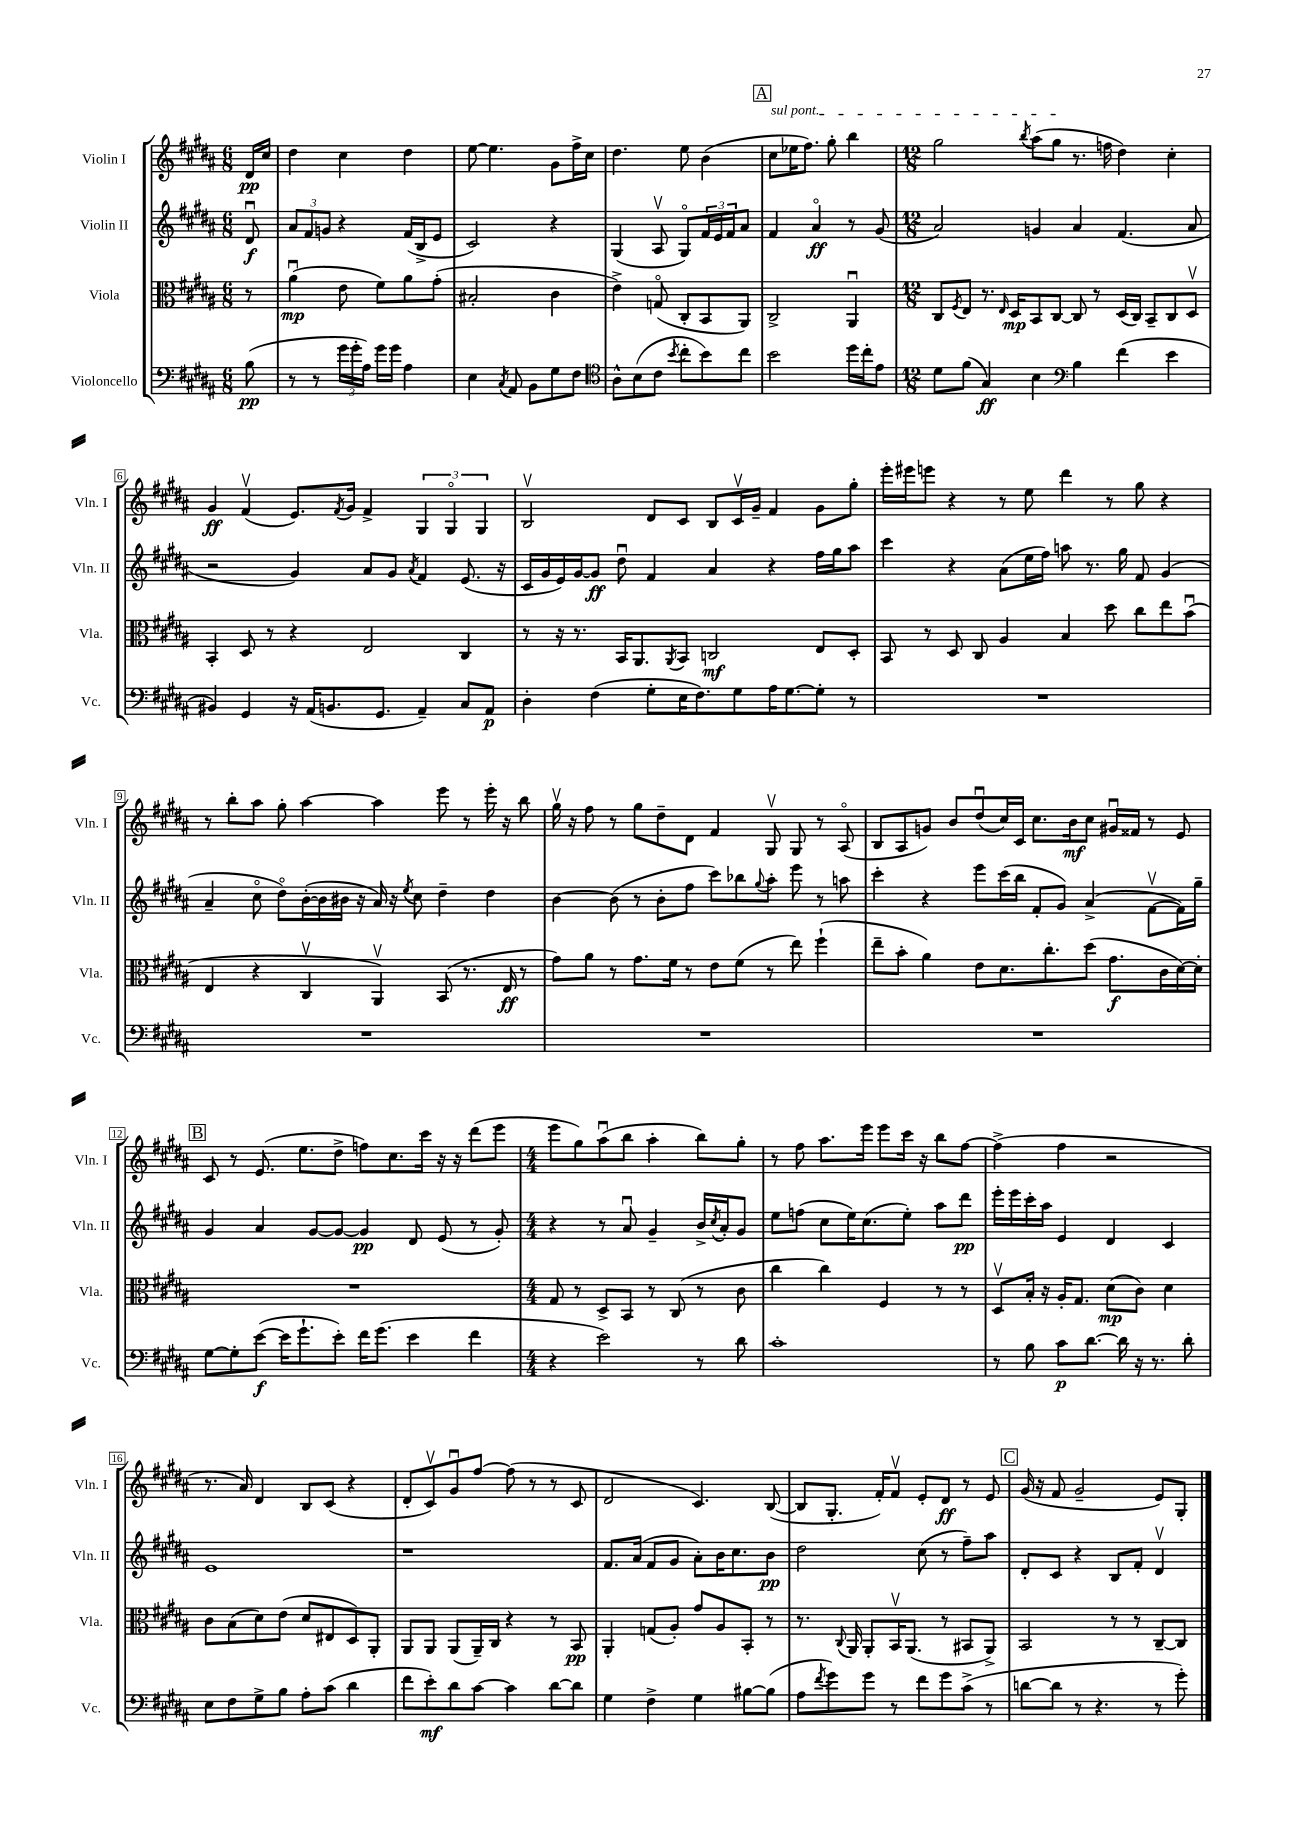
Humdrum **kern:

**kern	**kern	**kern	**kern
*staff4	*staff3	*staff2	*staff1
*clefF4	*clefC3	*clefG2	*clefG2
*k[f#c#g#d#a#]	*k[f#c#g#d#a#]	*k[f#c#g#d#a#]	*k[f#c#g#d#a#]
*M6/8	*M6/8	*M6/8	*M6/8
(8B	8r	8d#u	16d#
.	.	.	16cc#
=	=	=	=
8r	(4a#u	12a#	4dd#
.	.	12f#	.
8r	.	.	.
.	.	12g	.
24g#	8e	4r	4cc#
24g#'	.	.	.
24A#)	.	.	.
16g#	8f#)	.	.
16g#	.	.	.
4A#	8a#	(16f#	4dd#
.	.	16B^	.
.	(8g#'	8e	.
=	=	=	=
4E	2B#'	2c#)	[8ee
.	.	.	4.ee]
8qC#	.	.	.
8AA#	.	.	.
8BB	.	.	.
8G#	4c#	4r	8g#
8F#	.	.	16ff#^
.	.	.	16cc#
=	=	=	=
*clefC4	*	*	*
8A#^^	4e^)	(4G#	4.dd#
(8B	.	.	.
8c#	(8Go	8A#v	.
8qb	.	.	.
8cc#'	8C#'	8G#o)	8ee
8b)	8BB	24f#	(4b
.	.	24e	.
.	.	24f#	.
8cc#	8AA#)	8a#	.
=	=	=	=
2b	2C#^	4f#	8cc#
.	.	.	16ee-
.	.	.	8.ff#)
.	.	4a#o	.
.	.	.	8gg#'
16dd#	4AA#u	8r	4bb
16cc#'	.	.	.
8e	.	(8g#	.
=	=	=	=
*M12/8	*M12/8	*M12/8	*M12/8
8d#	8C#	2a#)	2gg#
.	8qF#	.	.
(8f#	8E	.	.
4G#)	8.r	.	.
.	16qqE	.	.
.	16D#	.	.
.	.	.	8qbb
4B	8BB	4g	(8aa#
.	[8C#	.	8gg#
*clefF4	*	*	*
4B	8C#]	4a#	8.r
.	8r	.	.
.	.	.	16ff
(4f#	(16D#	(4.f#	4dd#)
.	16C#)	.	.
.	8BB~	.	.
4e	8C#	.	4cc#'
.	8D#v	8a#	.
=	=	=	=
4BB#)	4BB'	2r	4g#
4GG#	8D#	.	(4f#v
.	8r	.	.
16r	4r	4g#)	8.e)
(16AA#	.	.	.
8.BB	.	.	.
.	.	.	8qf#
.	.	.	16g#
.	2E	8a#	4f#^
8.GG#	.	.	.
.	.	8g#	.
.	.	8qa#	.
4AA#~)	.	4f#	6G#
.	.	.	6G#o
8C#	4C#	(8.e	.
.	.	.	6G#
8AA#	.	.	.
.	.	16r	.
=	=	=	=
4D#'	8r	16c#	2Bv
.	.	16g#	.
.	16r	16e)	.
.	8.r	[16g#	.
(4F#	.	8g#]	.
.	16BB	8dd#u	.
.	8.AA#	.	.
8G#'	.	4f#	8d#
.	8qAA#	.	.
16E	8BB	.	8c#
8.F#)	.	.	.
.	2C	4a#	8B
8G#	.	.	16c#v
.	.	.	16g#~
16A#	.	4r	4f#
[8.G#	.	.	.
8G#']	8E	16ff#	8g#
.	.	16gg#	.
8r	8D#'	8aa#	8gg#'
=	=	=	=
1.r	8BB	4ccc#	16eee'
.	.	.	16eee#
.	8r	.	8eee
.	8D#	4r	4r
.	8C#	.	.
.	4A#	(8a#	8r
.	.	16ee	8ee
.	.	16ff#)	.
.	4B	8aa	4ddd#
.	.	8.r	.
.	8dd#	.	8r
.	.	16gg#	.
.	8cc#	8f#	8gg#
.	8ee	(4g#	4r
.	(8bu	.	.
=	=	=	=
1.r	4E	4a#~	8r
.	.	.	8bb'
.	4r	8cc#o	8aa#
.	.	8dd#o)	8gg#'
.	4C#v	([16b'	[4aa#
.	.	16b]	.
.	.	16b#	.
.	.	16r	.
.	4AA#v)	16a#)	4aa#]
.	.	16r	.
.	.	8qee	.
.	.	8cc#	.
.	(8BB	4dd#~	8eee
.	8.r	.	8r
.	.	4dd#	16eee'
.	16E	.	16r
.	8r	.	8bb
=	=	=	=
1.r	8g#)	[4b	16gg#v
.	.	.	16r
.	8a#	.	8ff#
.	8r	(8b]	8r
.	8.g#	8r	8gg#
.	.	8b'	8dd#~
.	16f#	.	.
.	8r	8ff#	8d#
.	8e	8ccc#)	4f#
.	(8f#	8bb-	.
.	.	8qqgg#	.
.	8r	8aa#'	8G#v
.	8ee)	8eee	8G#
.	(4ff#`	8r	8r
.	.	8aa	(8A#o
=	=	=	=
1.r	8ee~	4ccc#'	8B
.	8b'	.	8A#
.	4a#)	4r	8g)
.	.	.	8b
.	8e	8eee	(8dd#u
.	8.d#	(16ccc#	16cc#)
.	.	16bb	16c#
.	.	8f#'	8.cc#
.	8.cc#'	.	.
.	.	8g#)	.
.	.	.	16b
.	(8dd#	(4a#^	8cc#
.	8.g#	.	16g#u
.	.	.	16f##
.	.	[8f#v	8r
.	16c#	.	.
.	[16d#)	16f#])	8e
.	16d#']	16gg#~	.
=	=	=	=
[8G#	1.r	4g#	8c#
8G#']	.	.	8r
([8e	.	4a#	(8.e
16e]	.	.	.
8.g#`	.	.	8.ee
.	.	[8g#	.
8e')	.	8g#_	8dd#^
16f#	.	4g#]	8ff)
(8.g#	.	.	.
.	.	.	8.cc#
4e	.	8d#	.
.	.	.	16ccc#
.	.	(8e	16r
.	.	.	16r
4f#	.	8r	(8ddd#
.	.	8g#')	8eee
=	=	=	=
*M4/4	*M4/4	*M4/4	*M4/4
4r	8G#	4r	8eee
.	8r	.	8gg#)
2e)	8D#^	8r	(8aa#u
.	8BB	8a#u	8bb
.	8r	4g#~	4aa#'
.	(8C#	.	.
8r	8r	16b^	8bb)
.	.	8qcc#	.
.	.	16a#'	.
8d#	8c#	8g#	8gg#'
=	=	=	=
1c#'	4cc#	8ee	8r
.	.	(8ff	8ff#
.	4cc#)	8cc#	8.aa#
.	.	16ee)	.
.	.	(8.cc#	16eee
.	4F#	.	8eee
.	.	8ee')	16ccc#
.	.	.	16r
.	8r	8aa#	8bb
.	8r	8ddd#	[8ff#
=	=	=	=
8r	8D#v	16eee'	(4ff#^]
.	.	16eee	.
8B	16B'	16ccc#'	.
.	16r	16aa#	.
8c#	16A#'	4e	4ff#
.	8.G#	.	.
[8.d#	.	.	.
.	(8d#	4d#	2r
16d#]	.	.	.
16r	8c#)	.	.
8.r	.	.	.
.	4d#	4c#	.
8d#'	.	.	.
=	=	=	=
8E	8c#	1e	8.r
8F#	(8B	.	.
.	.	.	16a#)
8G#^	8d#)	.	4d#
8B	(8e	.	.
8A#'	8d#	.	8B
(8c#	8E#	.	(8c#
4d#	8D#)	.	4r
.	8AA#'	.	.
=	=	=	=
8f#	8AA#	1r	8d#'
8e')	8AA#	.	8c#v)
8d#	(8AA#	.	8g#u
[8c#	16AA#~)	.	[8ff#
.	16C#	.	.
4c#]	4r	.	(8ff#]
.	.	.	8r
[8d#	8r	.	8r
8d#]	8BB	.	8c#
=	=	=	=
4G#	4AA#'	8.f#	2d#
.	.	(16a#	.
4F#^	(8G	8f#	.
.	8A#')	8g#	.
4G#	8g#	8a#')	4.c#)
.	8A#	16b	.
.	.	8.cc#	.
[8B#	8BB'	.	.
(8B#]	8r	8b	([8B
=	=	=	=
8A#	8.r	2dd#	8B]
8qf#	.	.	.
8g#)	.	.	8.G#'
.	8qqC#	.	.
.	16AA#	.	.
8g#	8AA#'	.	.
.	.	.	16f#')
8r	16BBv	.	8f#v
.	(8.AA#	.	.
8f#	.	(8cc#	8e'
8g#	8r	8r	8d#
(8c#^	8BB#	8ff#~)	8r
8r	8AA#^)	8aa#	8e
=	=	=	=
[8d	2BB	8d#'	(16g#
.	.	.	16r
8d]	.	8c#	8f#
8r	.	4r	2g#~
4.r	.	.	.
.	8r	8B	.
.	8r	8f#'	.
8r	[8C#~	4d#v	8e)
8g#')	8C#]	.	8G#'
==	==	==	==
*-	*-	*-	*-
